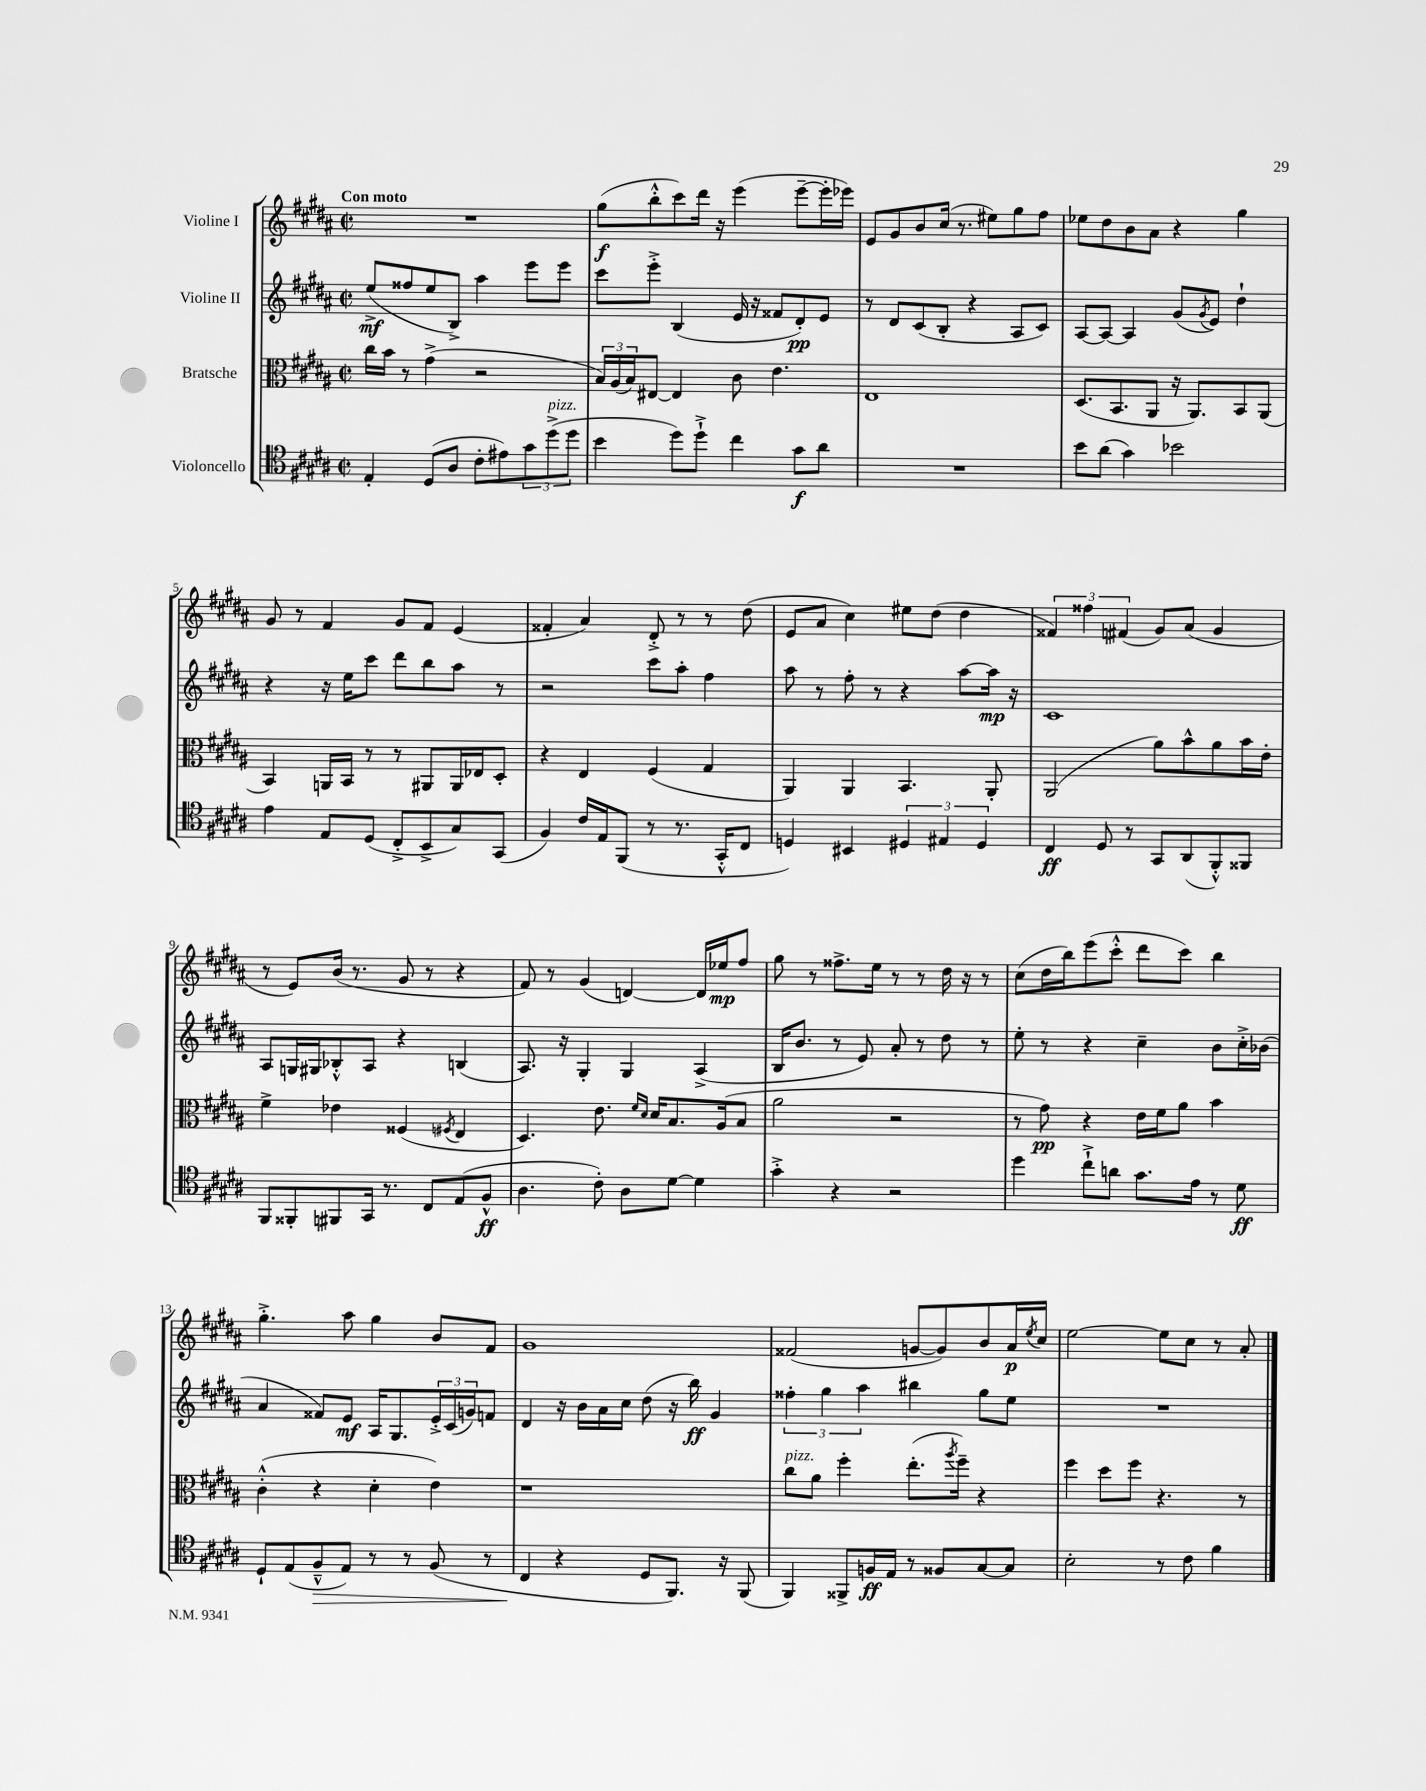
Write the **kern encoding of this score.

**kern	**dynam	**kern	**dynam	**kern	**dynam	**kern	**dynam
*part4	*part4	*part3	*part3	*part2	*part2	*part1	*part1
*staff4	*staff4	*staff3	*staff3	*staff2	*staff2	*staff1	*staff1
*I"Violoncello	*	*I"Bratsche	*	*I"Violine II	*	*I"Violine I	*
*clefC4	*	*clefC3	*	*clefG2	*	*clefG2	*
*k[f#c#g#d#a#]	*	*k[f#c#g#d#a#]	*	*k[f#c#g#d#a#]	*	*k[f#c#g#d#a#]	*
*M2/2	*	*M2/2	*	*M2/2	*	*M2/2	*
*met(c|)	*	*met(c|)	*	*met(c|)	*	*met(c|)	*
=1	=1	=1	=1	=1	=1	=1	=1
!	!	!	!	!	!	!LO:TX:a:B:t=Con moto	!
4E'/	.	16cc#\LL	.	(8ee^/L	mf	1r	.
.	.	16b\JJ	.	.	.	.	.
.	.	8r	.	8ff##X/	.	.	.
(8D#/L	.	(4g#^\	.	8ee/	.	.	.
8A#/J	.	.	.	8B^/J)	.	.	.
8c#'\L	.	2r	.	4aa#\	.	.	.
8e#X\)	.	.	.	.	.	.	.
12g#\	.	.	.	8eee\L	.	.	.
!LO:TX:a:i:t=pizz.	!	!	!	!	!	!	!
(12dd#^\	.	.	.	.	.	.	.
.	.	.	.	8eee\J	.	.	.
12dd#\J	.	.	.	.	.	.	.
=2	=2	=2	=2	=2	=2	=2	=2
4b\	.	24B/LL)	.	8ccc#\L	.	(8gg#\L	f
.	.	(24A#/	.	.	.	.	.
.	.	24B/J)	.	.	.	.	.
.	.	[8E#X/J	.	8eee'^\J	.	8bb'^^\	.
8dd#\L)	.	4E#/]	.	(4B/	.	8ccc#\)	.
8dd#`^\J	.	.	.	.	.	16ddd#\Jk	.
.	.	.	.	.	.	16r	.
4cc#\	.	8c#\	.	16e/	.	(4eee\	.
.	.	.	.	16r	.	.	.
.	.	4.e\	.	8f##X/L	.	.	.
8g#\L	f	.	.	8d#'/)	pp	[8eee~\L	.
8a#\J	.	.	.	8e/J	.	16eee'\L]	.
.	.	.	.	.	.	16eee-X\JJ)	.
=3	=3	=3	=3	=3	=3	=3	=3
1r	.	1E	.	8r	.	8e/L	.
.	.	.	.	8d#/L	.	8g#/	.
.	.	.	.	(8c#/	.	8b/	.
.	.	.	.	8B'/J	.	(16cc#/Jk	.
.	.	.	.	.	.	8.r	.
.	.	.	.	4r	.	.	.
.	.	.	.	.	.	8ee#X\L)	.
.	.	.	.	8A#/L	.	8gg#\	.
.	.	.	.	8c#/J)	.	8ff#\J	.
=4	=4	=4	=4	=4	=4	=4	=4
8b\L	.	(8.D#/L	.	[8A#/L	.	8ee-X\L	.
(8a#\J	.	.	.	8A#/J_	.	8dd#\	.
.	.	8.BB/	.	.	.	.	.
4g#\)	.	.	.	4A#/]	.	8b\	.
.	.	8AA#/J	.	.	.	8a#\J	.
2b-X\	.	16r	.	(8g#/L	.	4r	.
.	.	8.AA#/L)	.	.	.	.	.
.	.	.	.	8qg#/	.	.	.
.	.	.	.	8e/J)	.	.	.
.	.	8BB/	.	4dd#`\	.	4gg#\	.
.	.	(8AA#/J	.	.	.	.	.
!!LO:LB:g=z
=5	=5	=5	=5	=5	=5	=5	=5
4e\	.	4BB/)	.	4r	.	8g#/	.
.	.	.	.	.	.	8r	.
8E/L	.	16AAn/LL	.	16r	.	4f#/	.
.	.	16BB/JJ	.	16ee\KL	.	.	.
(8D#/J	.	8r	.	8ccc#\J	.	.	.
8C#'^/L	.	8r	.	8ddd#\L	.	8g#/L	.
8BB^/	.	8AA#X/L	.	8bb\	.	8f#/J	.
8G#/)	.	16AA#/L	.	8aa#\J	.	(4e/	.
.	.	16E-X/J	.	.	.	.	.
(8GG#/J	.	8D#'/J	.	8r	.	.	.
=6	=6	=6	=6	=6	=6	=6	=6
4F#/)	.	4r	.	2r	.	4f##X'/	.
16c#/LL	.	4E/	.	.	.	4a#/)	.
16E/J	.	.	.	.	.	.	.
(8FF#/J	.	.	.	.	.	.	.
8r	.	(4F#/	.	8ccc#\L	.	8d#'^/	.
8.r	.	.	.	8aa#'\J	.	8r	.
.	.	4G#/	.	4ff#\	.	8r	.
16GG#'^^/KL	.	.	.	.	.	.	.
8C#/J	.	.	.	.	.	(8dd#\	.
=7	=7	=7	=7	=7	=7	=7	=7
4Dn/)	.	4AA#/)	.	8aa#\	.	8e/L	.
.	.	.	.	8r	.	8a#/J	.
4BB#X/	.	4AA#/	.	8ff#'\	.	4cc#\)	.
.	.	.	.	8r	.	.	.
6D#X/	.	4.BB/	.	4r	.	8ee#X\L	.
.	.	.	.	.	.	(8dd#\J	.
6E#X/	.	.	.	.	.	.	.
.	.	.	.	[8aa#\L	.	4dd#\	.
6D#/	.	.	.	.	.	.	.
.	.	8AA#'/	.	16aa#\Jk]	mp	.	.
.	.	.	.	16r	.	.	.
=8	=8	=8	=8	=8	=8	=8	=8
4C#/	ff	(2AA#/	.	1c#	.	6f##X/)	.
.	.	.	.	.	.	6ff##X\	.
8D#/	.	.	.	.	.	.	.
.	.	.	.	.	.	(6f#X/	.
8r	.	.	.	.	.	.	.
8GG#/L	.	8a#\L)	.	.	.	8g#/L)	.
(8AA#/	.	8b^^\	.	.	.	(8a#/J	.
8FF#'^^/)	.	8a#\	.	.	.	4g#/	.
8FF##X/J	.	16b\L	.	.	.	.	.
.	.	16e'\JJ	.	.	.	.	.
!!LO:LB:g=z
=9	=9	=9	=9	=9	=9	=9	=9
8FF#/L	.	4f#^\	.	8A#/L	.	8r	.
8FF##X'/	.	.	.	16Gn/L	.	8e/L)	.
.	.	.	.	16G#X/J	.	.	.
8FF#X/	.	4e-X\	.	8B-X'^^/	.	(16b/Jk	.
.	.	.	.	.	.	8.r	.
16GG#/Jk	.	.	.	8A#/J	.	.	.
8.r	.	.	.	.	.	.	.
.	.	(4F##X/	.	4r	.	8g#/	.
8C#/L	.	.	.	.	.	8r	.
.	.	8qF#X/	.	.	.	.	.
(8E/	.	4E/	.	(4Bn/	.	4r	.
8F#^^/J	ff	.	.	.	.	.	.
=10	=10	=10	=10	=10	=10	=10	=10
4.A#\	.	4.D#/)	.	8.A#/)	.	8f#/)	.
.	.	.	.	.	.	8r	.
.	.	.	.	16r	.	.	.
.	.	.	.	4G#'/	.	(4g#/	.
8c#'\)	.	8.e\	.	.	.	.	.
8A#\L	.	.	.	4G#/	.	[4dn/)	.
.	.	16qqf#/LL	.	.	.	.	.
.	.	16qqd#/JJ	.	.	.	.	.
.	.	16d#/KL	.	.	.	.	.
[8d#\J	.	8.B/	.	.	.	.	.
4d#\]	.	.	.	(4A#^/	.	16d/LL]	.
.	.	(16A#/k	.	.	.	16ee-X/J	mp
.	.	8B/J	.	.	.	8ff#/J	.
=11	=11	=11	=11	=11	=11	=11	=11
4g#'^\	.	2a#\	.	16B/KL	.	8gg#\	.
.	.	.	.	8.b/J	.	.	.
.	.	.	.	.	.	8r	.
4r	.	.	.	8r	.	8.ff##X^\L	.
.	.	.	.	8e/)	.	.	.
.	.	.	.	.	.	16ee\Jk	.
2r	.	2r	.	8a#'/	.	8r	.
.	.	.	.	8r	.	8r	.
.	.	.	.	8dd#\	.	16dd#\	.
.	.	.	.	.	.	16r	.
.	.	.	.	8r	.	8r	.
=12	=12	=12	=12	=12	=12	=12	=12
4dd#\	.	8r	.	8ee'\	.	(8cc#\L	.
.	.	8g#\)	pp	8r	.	16dd#\L	.
.	.	.	.	.	.	16bb\J)	.
8cc#`^\L	.	4r	.	4r	.	(8eee\	.
8an\J	.	.	.	.	.	8ccc#'^^\J	.
8.g#\L	.	16e\LL	.	4cc#~\	.	8ddd#\L	.
.	.	16f#\J	.	.	.	.	.
.	.	8a#\J	.	.	.	8ccc#\J)	.
16e\Jk	.	.	.	.	.	.	.
8r	.	4b\	.	8b\L	.	4bb\	.
8d#\	ff	.	.	16cc#'^\L	.	.	.
.	.	.	.	(16b-X\JJ	.	.	.
!!LO:LB:g=z
=13	=13	=13	=13	=13	=13	=13	=13
8D#`/L	.	(4c#'^^\	.	4a#/	.	4.gg#'^\	.
(8E/	.	.	.	.	.	.	.
!	!LO:HP:b	!	!	!	!	!	!
8F#~^^/	>	4r	.	8f##X/L)	.	.	.
8E/J)	.	.	.	8e/J	mf	8aa#\	.
8r	.	4d#'\	.	16A#/KL	.	4gg#\	.
.	.	.	.	8.G#/	.	.	.
8r	.	.	.	.	.	.	.
(8F#/	.	4e\)	.	24e'^/L	.	8b/L	.
.	.	.	.	(24c#/	.	.	.
.	.	.	.	24gn/J)	.	.	.
8r	.	.	.	8fn/J	.	8f#/J	.
=14	=14	=14	=14	=14	=14	=14	=14
4C#/	.	1r	.	4d#/	.	1g#	.
4r	]	.	.	16r	.	.	.
.	.	.	.	16b\LL	.	.	.
.	.	.	.	16a#\	.	.	.
.	.	.	.	16cc#\JJ	.	.	.
8D#/L	.	.	.	(8dd#\	.	.	.
8.FF#/J)	.	.	.	16r	.	.	.
.	.	.	.	16bb\)	ff	.	.
.	.	.	.	4g#/	.	.	.
16r	.	.	.	.	.	.	.
(8FF#/	.	.	.	.	.	.	.
=15	=15	=15	=15	=15	=15	=15	=15
!	!	!LO:TX:a:i:t=pizz.	!	!	!	!	!
4FF#/)	.	8cc#\L	.	6ff##X'\	.	(2f##X/	.
.	.	8a#\J	.	.	.	.	.
.	.	.	.	6gg#\	.	.	.
8FF##X^/L	.	4ff#'\	.	.	.	.	.
.	.	.	.	6aa#\	.	.	.
16Fn/L	ff	.	.	.	.	.	.
16E/JJ	.	.	.	.	.	.	.
8r	.	(8.ee'\L	.	4bb#X\	.	[8gn/L	.
8F##X/L	.	.	.	.	.	8g/])	.
.	.	8qaa#/	.	.	.	.	.
.	.	16ff#~\Jk)	.	.	.	.	.
[8G#/	.	4r	.	8gg#\L	.	8b/	.
8G#/J]	.	.	.	8ee\J	.	16a#/L	p
.	.	.	.	.	.	8qee/	.
.	.	.	.	.	.	16cc#/JJ	.
=16	=16	=16	=16	=16	=16	=16	=16
2B'\	.	4ff#\	.	1r	.	[2ee\	.
.	.	8dd#\L	.	.	.	.	.
.	.	8ff#\J	.	.	.	.	.
8r	.	4.r	.	.	.	8ee\L]	.
8c#\	.	.	.	.	.	8cc#\J	.
4f#\	.	.	.	.	.	8r	.
.	.	8r	.	.	.	8a#'/	.
==	==	==	==	==	==	==	==
*-	*-	*-	*-	*-	*-	*-	*-
